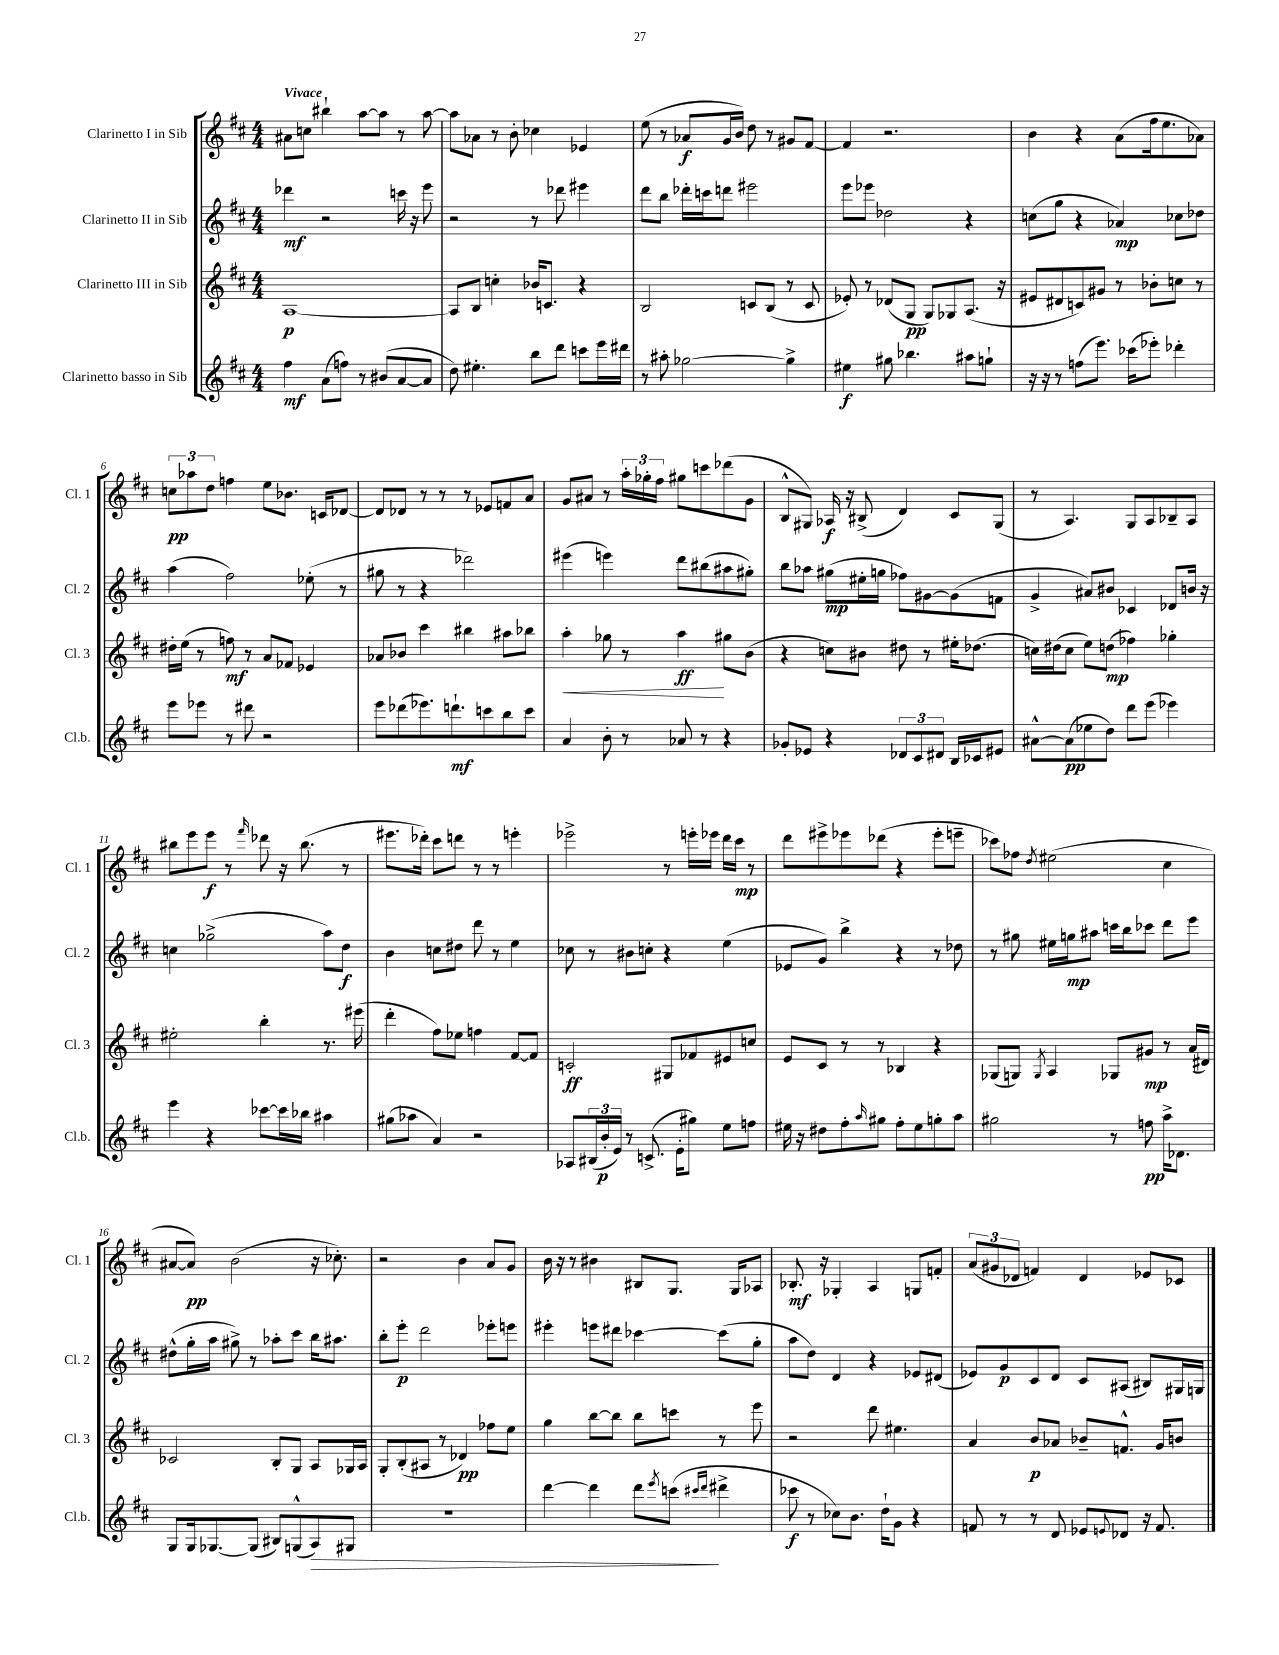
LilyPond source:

<<
\new StaffGroup <<
\new Staff = "s0" \with { instrumentName = "Clarinetto I in Sib" shortInstrumentName = "Cl. 1" } {
    \clef treble \key d \major \numericTimeSignature \time 4/4 \tempo "Vivace"
    ais'8 c''8 bis''4-! a''8~ a''8 r8 a''8~ |
    a''8 aes'8 r8 b'8-. ces''4 ees'4 |
    e''8( r8 aes'8\f g'16 b'16) d''8 r8 gis'8 fis'8~ |
    fis'4 r2. |
    b'4 r4 a'8( fis''16 e''8. aes'8) |
    \tuplet 3/2 { c''8\pp aes''8 d''8 } f''4 e''8 bes'8. c'16 des'8~ |
    des'8 des'8 r8 r8 r8 ees'8 f'8 a'8 |
    g'8 ais'8 r8 \tuplet 3/2 { a''16-. ges''16-. fis''16 } gis''8 c'''8 des'''8( g'8 |
    b8-^ gis8) aes16\f r16 bis8->( d'4) cis'8 gis8( |
    r8 a4.) g8 a8 bes8-- a8 |
    bis''8 e'''8 e'''8\f r8 \grace { fis'''16 } des'''8 r16 bis''8.( r8 |
    eis'''8. des'''16-.) cis'''8 d'''8 r8 r8 e'''4-. |
    ees'''2-> r8 e'''16-. ees'''16 d'''16 cis'''16\mp r8 |
    d'''8 eis'''8-> ees'''8 des'''8( r4 ees'''8-. e'''8-- |
    ces'''8) fes''8 \acciaccatura { d''8 } eis''2( cis''4 |
    ais'8~ ais'8\pp) b'2( r16 ces''8.-.) |
    r2 b'4 a'8 g'8 |
    b'16 r16 r8 bis'4 bis8 g8. g16 aes8 |
    bes8.-.\mf r16 ges4-. a4 g8 f'8-. |
    \tuplet 3/2 { a'8( gis'8 des'8 } f'4) des'4 ees'8 ces'8 \bar "|." |
}
\new Staff = "s1" \with { instrumentName = "Clarinetto II in Sib" shortInstrumentName = "Cl. 2" } {
    \clef treble \key d \major \numericTimeSignature \time 4/4
    des'''4\mf r2 c'''16 r16 e'''8 |
    r2 r8 des'''8 eis'''4 |
    d'''8 b''8 des'''16-. c'''16 d'''8 eis'''2 |
    e'''8 ees'''8 des''2 r4 |
    c''8( g''8 r4 aes'4\mp) ces''8 des''8 |
    a''4( fis''2) ees''8-.( r8 |
    gis''8 r8 r4 des'''2) |
    eis'''4( e'''4) d'''8 bis''8( ais''8 gis''8-.) |
    b''8 aes''8 gis''8\mp( eis''16-. g''16 fes''8) gis'8~ gis'8( f'8 |
    g'4-> ais'8) bis'8 ces'4 des'8 b'16 r16 |
    c''4 ges''2->( a''8) d''8\f |
    b'4 c''8 dis''8 d'''8 r8 e''4 |
    ces''8 r8 bis'8 c''8-. r4 e''4( |
    ees'8 g'8) b''4-> r4 r8 des''8 |
    r8 gis''8 eis''16 g''16\mp ais''8 c'''16 b''16 ces'''8 d'''8 e'''8 |
    dis''8-^( g''16-. a''16 gis''8->) r8 aes''8-. cis'''8 b''16 ais''8. |
    b''8-. e'''8-.\p d'''2 ees'''8-. e'''8 |
    eis'''4-. e'''8 dis'''8 ces'''4~ ces'''8( g''8-. |
    a''8 d''8) d'4 r4 ees'8 dis'8( |
    ees'8) g'8\p cis'8 d'8 cis'8 ais8( bis8) gis16 g16 \bar "|." |
}
\new Staff = "s2" \with { instrumentName = "Clarinetto III in Sib" shortInstrumentName = "Cl. 3" } {
    \clef treble \key d \major \numericTimeSignature \time 4/4
    a1~\p |
    a8 b8 c''4-. bes'16 c'8. r4 |
    b2 c'8 b8( r8 c'8 |
    ees'8-.) r8 des'8( g8\pp g8) ges8 a8.( r16 |
    eis'8 dis'8 c'8) gis'8 r8 bes'8-. c''8 r8 |
    dis''16-. e''16( r8 f''8\mf) r8 a'8 fes'8 ees'4 |
    aes'8 bes'8 cis'''4 bis''4 ais''8 bes''8 |
    a''4-.\< ges''8 r8 a''4\ff\! gis''8 b'8( |
    r4 c''8) bis'8 dis''8 r8 eis''16-. des''8.( |
    c''16) dis''16( c''8 e''8) d''8\mp( fes''4) ges''4-. |
    eis''2-. b''4-. r8. eis'''16( |
    d'''4-. fis''8) ees''8 f''4 fis'8~ fis'8 |
    c'2-.\ff gis8 fes'8 eis'8 c''8 |
    e'8 cis'8 r8 r8 bes4 r4 |
    ges8( g8) \acciaccatura { g8 } a4 ges8 gis'8\mp r8 a'16( dis'16) |
    ces'2 b8-. g8 a8 ges16 a16 |
    g8-. b8-.( ais8 r8 des'4\pp) fes''8 e''8 |
    g''4 b''8~ b''8 b''8 c'''8 r8 e'''8 |
    r2 d'''8 eis''4. |
    a'4 b'8\p aes'8 bes'8-- f'8.-^ g'16 b'8 \bar "|." |
}
\new Staff = "s3" \with { instrumentName = "Clarinetto basso in Sib" shortInstrumentName = "Cl.b." } {
    \clef treble \key d \major \numericTimeSignature \time 4/4
    fis''4\mf a'8( f''8) r8 bis'8( a'8~ a'8 |
    d''8) eis''4.-. b''8 d'''8 c'''8 e'''16 dis'''16 |
    r8 ais''8-. ges''2~ ges''4-> |
    eis''4\f gis''8 bes''4. ais''8 g''8-! |
    r16 r16 r8 f''8( e'''8.) ces'''16( ees'''8-.) des'''4-. |
    e'''8 ees'''8 r8 dis'''8 r2 |
    e'''8 des'''8( ees'''8.) d'''8.-!\mf c'''8 b''8 c'''8 |
    a'4 b'8-. r8 aes'8 r8 r4 |
    ges'8-. ees'8 r4 \tuplet 3/2 { des'8 cis'8 dis'8 } b16 ces'16 eis'8 |
    ais'8~-^ ais'8\pp( ees''8 d''8) d'''8 e'''8( ees'''4) |
    e'''4 r4 ces'''8~ ces'''16 bes''16 ais''4 |
    gis''8( aes''8 a'4) r2 |
    aes8 \tuplet 3/2 { bis16( b'16-.\p e'16) } r8 c'8.->( e'16-. gis''8) e''8 f''8 |
    eis''16 r16 dis''8 fis''8-. \grace { a''16 } gis''8 fis''8-. eis''8 g''8-. a''8 |
    gis''2 r8 f''8\pp a''16-> des'8. |
    g8 g16 ges8.~ ges8( bis8) g8-^( a8\>) gis8 |
    R1 |
    d'''4~ d'''4 d'''8 \acciaccatura { e'''8 } c'''8\!( \grace { cis'''16 d'''16 } dis'''4-> |
    ces'''8\f r8 ces''8) b'8. d''16-! g'8 r4 |
    f'8 r8 r8 d'8 ees'8 \appoggiatura { e'8 } des'8 r16 f'8. \bar "|." |
}
>>
>>
